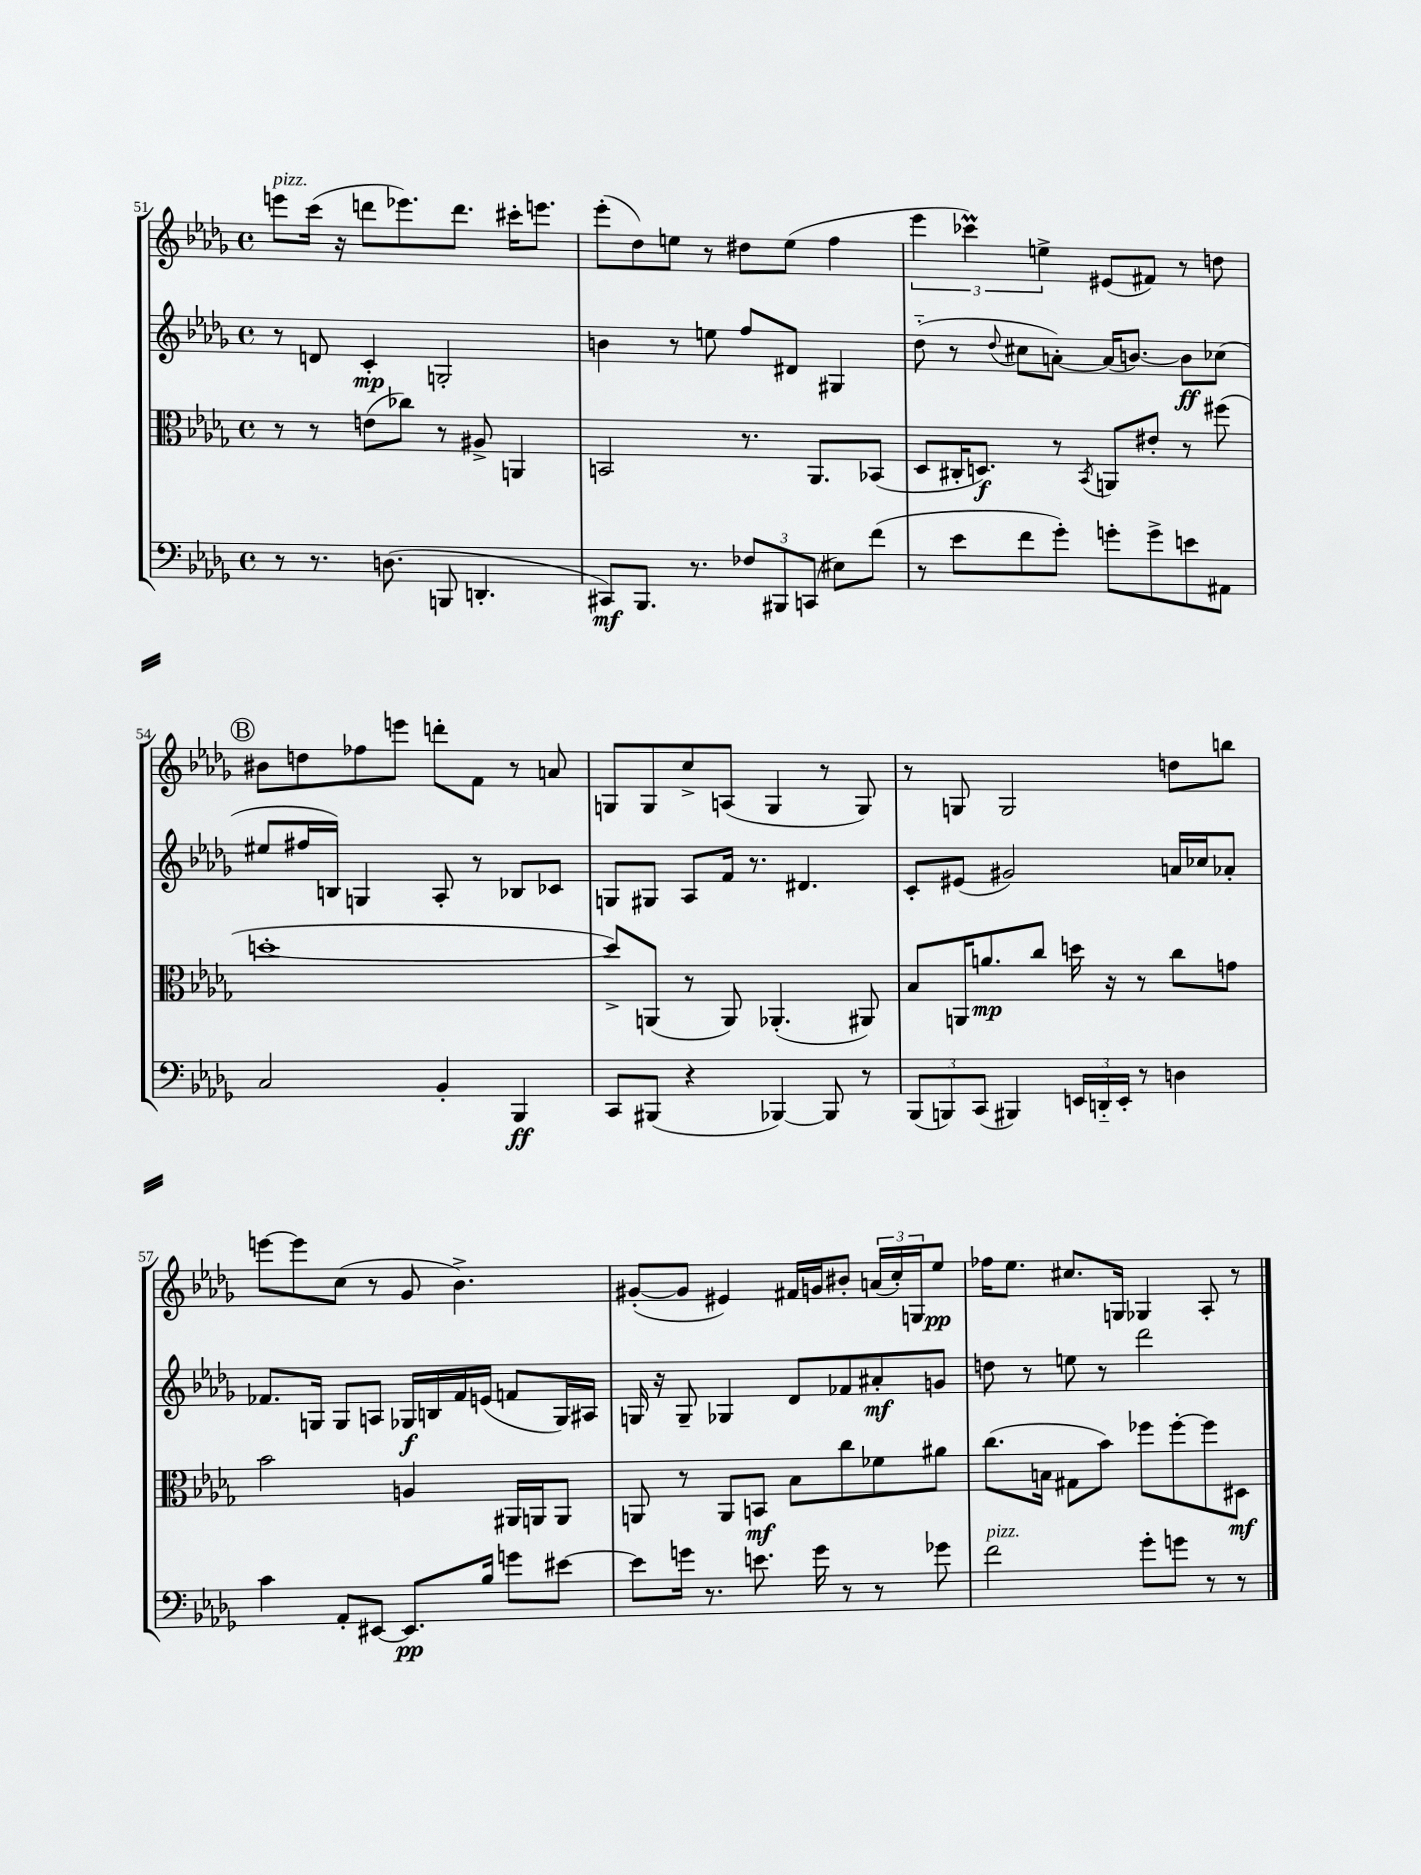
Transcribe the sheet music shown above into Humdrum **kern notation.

**kern	**kern	**kern	**kern
*staff4	*staff3	*staff2	*staff1
*clefF4	*clefC3	*clefG2	*clefG2
*k[b-e-a-d-g-]	*k[b-e-a-d-g-]	*k[b-e-a-d-g-]	*k[b-e-a-d-g-]
*M4/4	*M4/4	*M4/4	*M4/4
*met(c)	*met(c)	*met(c)	*met(c)
8r	8r	8r	8eee
8.r	8r	8d	(16ccc
.	.	.	16r
.	(8e	4c'	8ddd
(8.D	.	.	.
.	8cc-)	.	8.eee-)
8BBB	8r	2G'	.
.	.	.	8.ddd
4.DD'	8A#^	.	.
.	4AA	.	16ccc#'
.	.	.	8.eee
=	=	=	=
8CC#)	2BB	4b	(8eee-'
8.BBB-	.	.	8dd-)
.	.	8r	8ee
8.r	.	.	.
.	.	8ee	8r
12F-	8.r	8ff	8dd#
12BBB#	.	.	.
.	.	8d#	(8ee
(12CC	.	.	.
.	8.AA-	.	.
8E#)	.	4G#	4ff
(8f	(8BB-	.	.
=	=	=	=
8r	8D-	(8dd-'~	6eee-
8e-	16C#'	8r	.
.	.	.	6ccc-)
.	8.D)	.	.
.	.	8qqdd-	.
8f	.	8cc#	.
.	.	.	6ee^
8g-')	8r	[8a')	.
.	8qBB-	.	.
8g'	8AA	(16a]	(8e#
.	.	[8.b)	.
8g^	8e#'	.	8f#)
8e	8r	8b]	8r
8AA#	(8ff#	(8cc-	8dd
=	=	=	=
2C	[1dd'	8ee#	8b#
.	.	16ff#	8dd
.	.	16B)	.
.	.	4G	8ff-
.	.	.	8eee
4BB-'	.	8A-'	8ddd'
.	.	8r	8f
4BBB-	.	8B-	8r
.	.	8c-	8a
=	=	=	=
8CC	8dd^])	8G	8G
(8BBB#	(8AA	8G#	8G
4r	8r	8A-	8cc^
.	8AA)	16f	(8A
.	.	8.r	.
[4BBB-)	(4.AA-'	.	4G
.	.	4.d#	.
8BBB-]	.	.	8r
8r	8AA#)	.	8G)
=	=	=	=
(12BBB-	8B-	8c'	8r
12BBB)	.	.	.
.	16AA	(8e#	8G
(12CC	.	.	.
.	8.a	.	.
4BBB#)	.	2g#)	2G
.	8cc	.	.
24EE	16dd	.	.
24DD'~	.	.	.
.	16r	.	.
24EE'	.	.	.
8r	8r	.	.
4D	8cc	16a	8dd
.	.	16cc-	.
.	8g	8a-'	8bb
=	=	=	=
4c	2b-	8.f-	[8eee
.	.	.	8eee]
.	.	16G	.
8AA-'	.	8G	(8cc
[8EE#	.	8A	8r
8.EE#]	4A	16G-	8g-
.	.	16B	.
.	.	16f-	4.b-^)
16B-	.	(16e	.
8g	16AA#	8f	.
.	16AA	.	.
[8e#	8AA	16G-)	.
.	.	16A#	.
=	=	=	=
8e#]	8AA	16G	([8g#'
.	.	16r	.
16g	8r	8G~	8g#]
8.r	.	.	.
.	8AA	4G-	4e#)
8.e	8BB	.	.
.	8B-	8d-	16f#
16g	.	.	16g
8r	8cc	8f-	8b#'
8r	8f-	8a#'	(24a
.	.	.	24cc')
.	.	.	24G
8g-	8a#	8g	8ee-
=	=	=	=
2f	(8.cc	8dd	16ff-
.	.	.	8.ee-
.	.	8r	.
.	16B	.	.
.	8G#	8ee	8.cc#
.	8b-)	8r	.
.	.	.	16G
8g-'	8ff-	2ddd-	4G-
8g	[8ff-'	.	.
8r	8ff-]	.	8A-'
8r	8D#	.	8r
==	==	==	==
*-	*-	*-	*-
